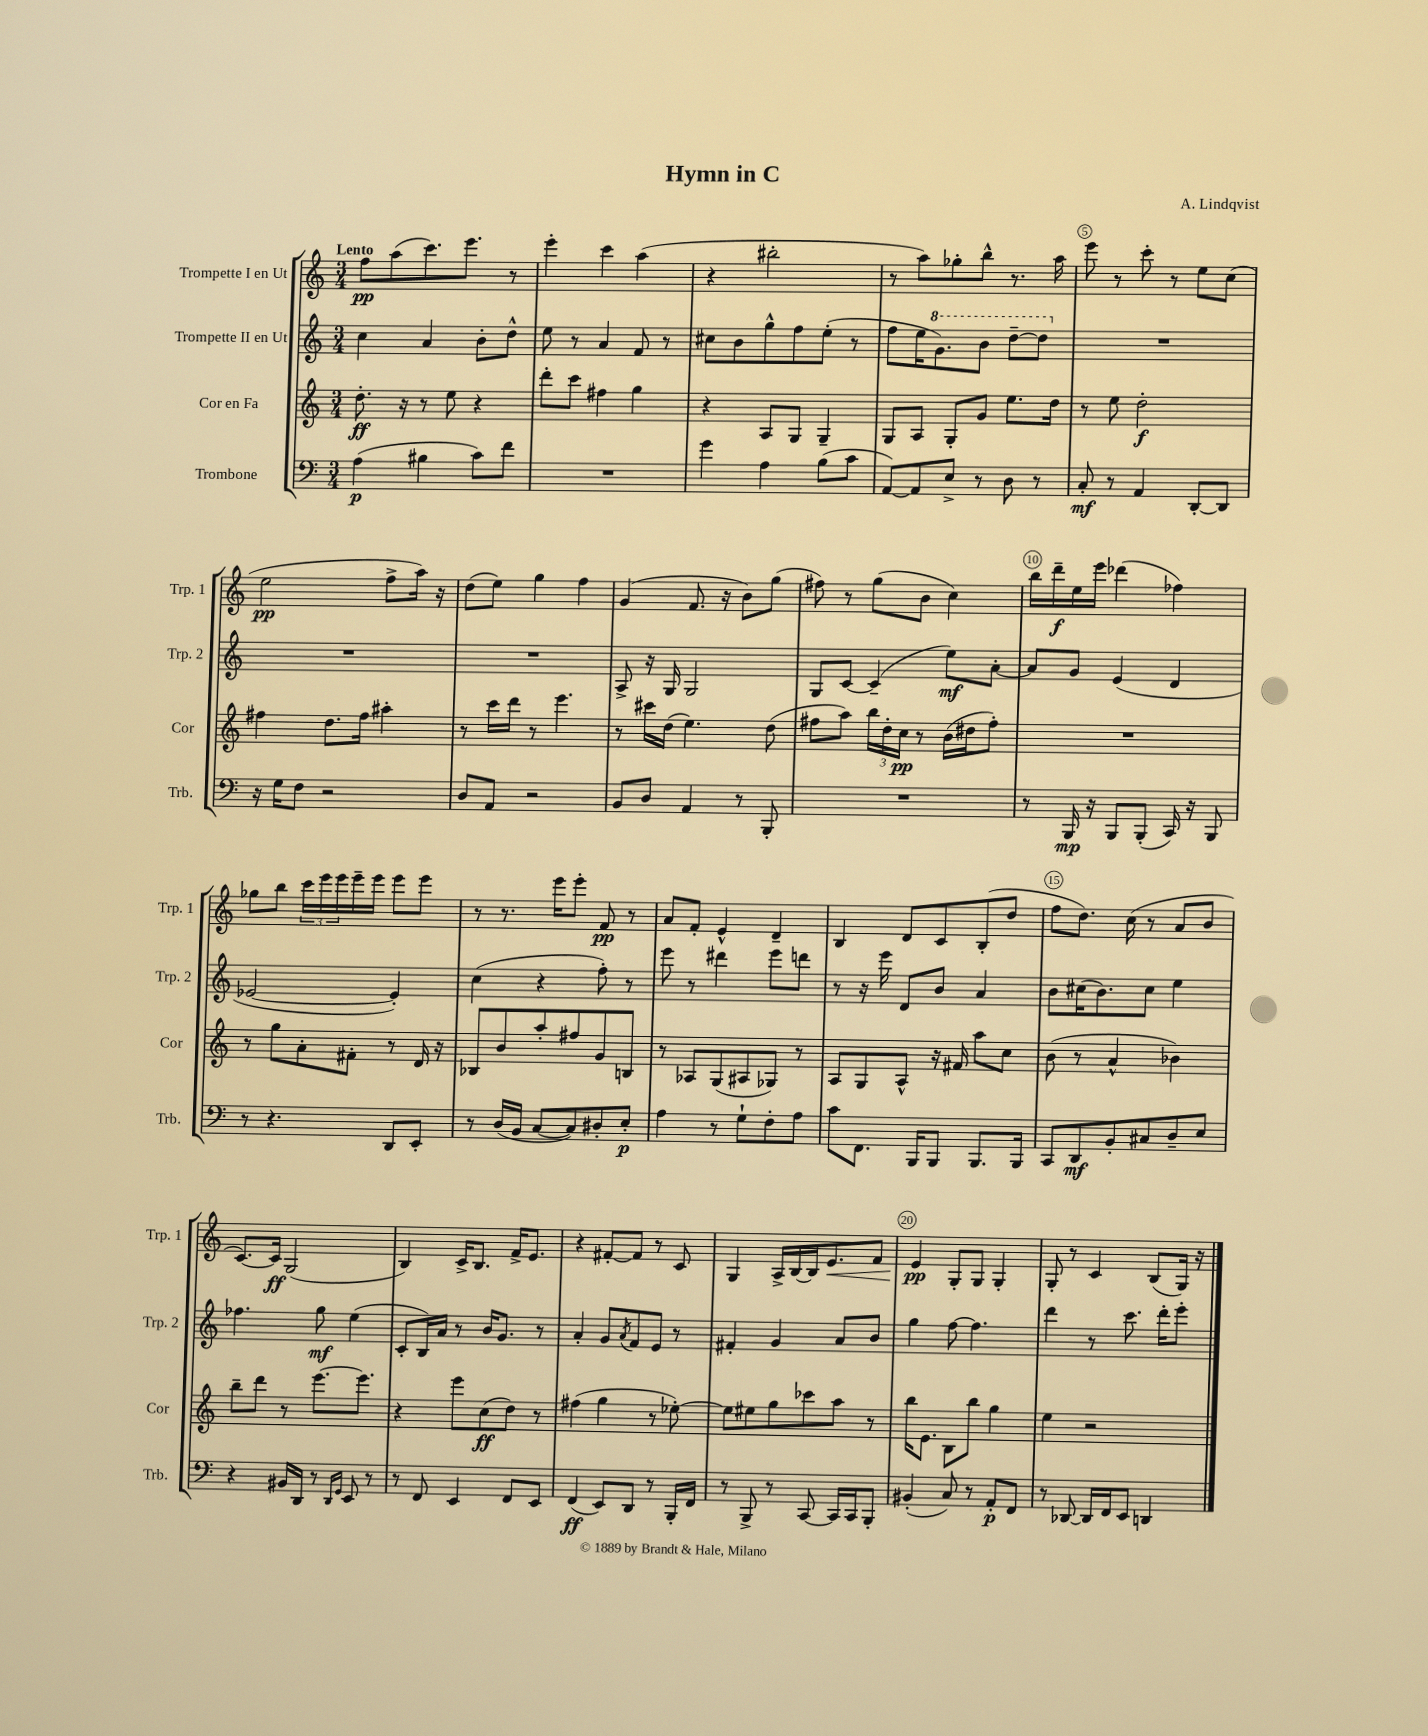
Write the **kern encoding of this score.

**kern	**kern	**kern	**kern
*staff4	*staff3	*staff2	*staff1
*clefF4	*clefG2	*clefG2	*clefG2
*k[]	*k[]	*k[]	*k[]
*M3/4	*M3/4	*M3/4	*M3/4
(4A	8.dd'	4cc	8ff
.	.	.	(8aa
.	16r	.	.
4B#	8r	4a	8.ccc)
.	8ee	.	.
.	.	.	8.eee
8c)	4r	8b'	.
8f	.	8dd^^	8r
=	=	=	=
2.r	8ddd'	8ee	4eee'
.	8ccc	8r	.
.	4ff#	4a	4ccc
.	4gg	8f	(4aa
.	.	8r	.
=	=	=	=
4g	4r	8cc#	4r
.	.	8b	.
4A	8A	8gg^^	2bb#'
.	8G	8ff	.
(8B	4G~	(8ee'	.
8c	.	8r	.
=	=	=	=
[8AA)	8G	8ff	8r
8AA]	8A	16ee	8aa)
.	.	8.gg)	.
8E^	8G'	.	8gg-'
8r	8g	8bb	8bb^^
8D	8.ee	[8ddd~	8.r
8r	.	8ddd]	.
.	16dd	.	16aa
=	=	=	=
8C'	8r	2.r	8eee
8r	8ee	.	8r
4AA	2dd'	.	8ccc'
.	.	.	8r
[8DD'	.	.	8ee
8DD]	.	.	(8cc
=	=	=	=
16r	4ff#	2.r	2ee
16G	.	.	.
8F	.	.	.
2r	8.dd	.	.
.	16ff#	.	.
.	4aa#'	.	8ff^
.	.	.	16aa)
.	.	.	16r
=	=	=	=
8D	8r	2.r	(8dd
8AA	16ccc	.	8ee)
.	16ddd	.	.
2r	8r	.	4gg
.	4.eee	.	.
.	.	.	4ff
=	=	=	=
8BB	8r	8A^	(4g
8D	16ccc#	16r	.
.	(16dd	16G	.
4AA	4.ee)	2G	8.f
.	.	.	16r
8r	.	.	8b)
8BBB'	(8dd	.	(8gg
=	=	=	=
2.r	8ff#	8G	8ff#)
.	8aa)	[8c	8r
.	24bb	(4c~]	(8gg
.	24dd'	.	.
.	24cc	.	.
.	8r	.	8b
.	(16b	8ee)	4cc)
.	16dd#	.	.
.	8ff#')	[8a'	.
=	=	=	=
8r	2.r	8a]	16bb
.	.	.	16ddd~
16BBB	.	8g	16ee
16r	.	.	16eee
8BBB	.	(4e	(4ddd-
(8BBB'	.	.	.
16CC)	.	4d	4ff-)
16r	.	.	.
8BBB	.	.	.
=	=	=	=
8r	8r	[2e-	8gg-
4.r	8gg	.	8bb
.	8a'	.	24ccc
.	.	.	24eee
.	.	.	24eee
.	8f#'	.	16eee~
.	.	.	16eee
8DD	8r	4e-'])	8eee
8EE'	16d	.	8eee
.	16r	.	.
=	=	=	=
8r	8B-	(4cc	8r
(16D	8b	.	8.r
16BB	.	.	.
[8C	8aa'	4r	.
.	.	.	16eee
8C])	8ff#	.	8eee'
8D#'	8g	8ff')	8f
8E'	8B	8r	8r
=	=	=	=
4A	8r	8eee	8a
.	8A-	8r	8f'
8r	(8G	4ddd#	4e^^
8G`	8A#	.	.
8F'	8G-)	8eee	4d~
8A	8r	8ddd	.
=	=	=	=
8c	8A	8r	4B
8.FF	8G	16r	.
.	.	16eee	.
.	8A^^	8d	8d
16BBB	.	.	.
8BBB	16r	8b	8c
.	16f#	.	.
8.BBB	8aa	4a	(8B'
.	8cc	.	8dd
16BBB	.	.	.
=	=	=	=
8CC	(8b	8b	8ff
8DD	8r	(16cc#	8.dd)
.	.	8.b)	.
8BB'	4a^^	.	.
.	.	.	(16cc
8C#	.	8cc#	8r
8D~	4b-)	4ee	8a
8E	.	.	8b
=	=	=	=
4r	8bb~	4.ff-	[8.c)
.	8ddd	.	.
.	.	.	16c]
16BB#	8r	.	(2G
16DD	.	.	.
8r	[8.eee	8gg	.
16qqDD	.	.	.
16qqGG	.	.	.
8EE	.	(4ee	.
.	8.eee]	.	.
8r	.	.	.
=	=	=	=
8r	4r	8c'	4B)
8FF	.	16B)	.
.	.	16a	.
4EE	8eee	8r	16c^
.	.	.	8.B
.	(8cc	16b	.
.	.	8.g	.
8FF	8dd)	.	16f^
.	.	.	8.e
8EE	8r	8r	.
=	=	=	=
(4FF	(4ff#	4a'	4r
8EE)	4gg	8g	[8f#'
.	.	8qa	.
8DD	.	8f	8f#]
8r	8r	8e	8r
16BBB'	[8ee-')	8r	8c
16FF	.	.	.
=	=	=	=
8r	8ee-]	4f#'	4G
8BBB^	8ee#	.	.
8r	8gg	4g	16A^
.	.	.	[16B
[8CC	8ccc-	.	16B]
.	.	.	8.e
16CC]	8aa	8a	.
16CC	.	.	.
8BBB'	8r	8b	8f
=	=	=	=
(4BB#'	16bb	4gg	4e
.	8.e	.	.
8C)	8B	[8ff	8G'
8r	8bb	4.ff]	8G
8AA'	4gg	.	4G'
8FF	.	.	.
=	=	=	=
8r	4ee	4ddd	8G'
[8DD-	.	.	8r
16DD-]	2r	8r	4c
16FF	.	.	.
8EE	.	8.ccc	.
4DD	.	.	(8B
.	.	16ddd'	.
.	.	8eee'	16G)
.	.	.	16r
==	==	==	==
*-	*-	*-	*-
